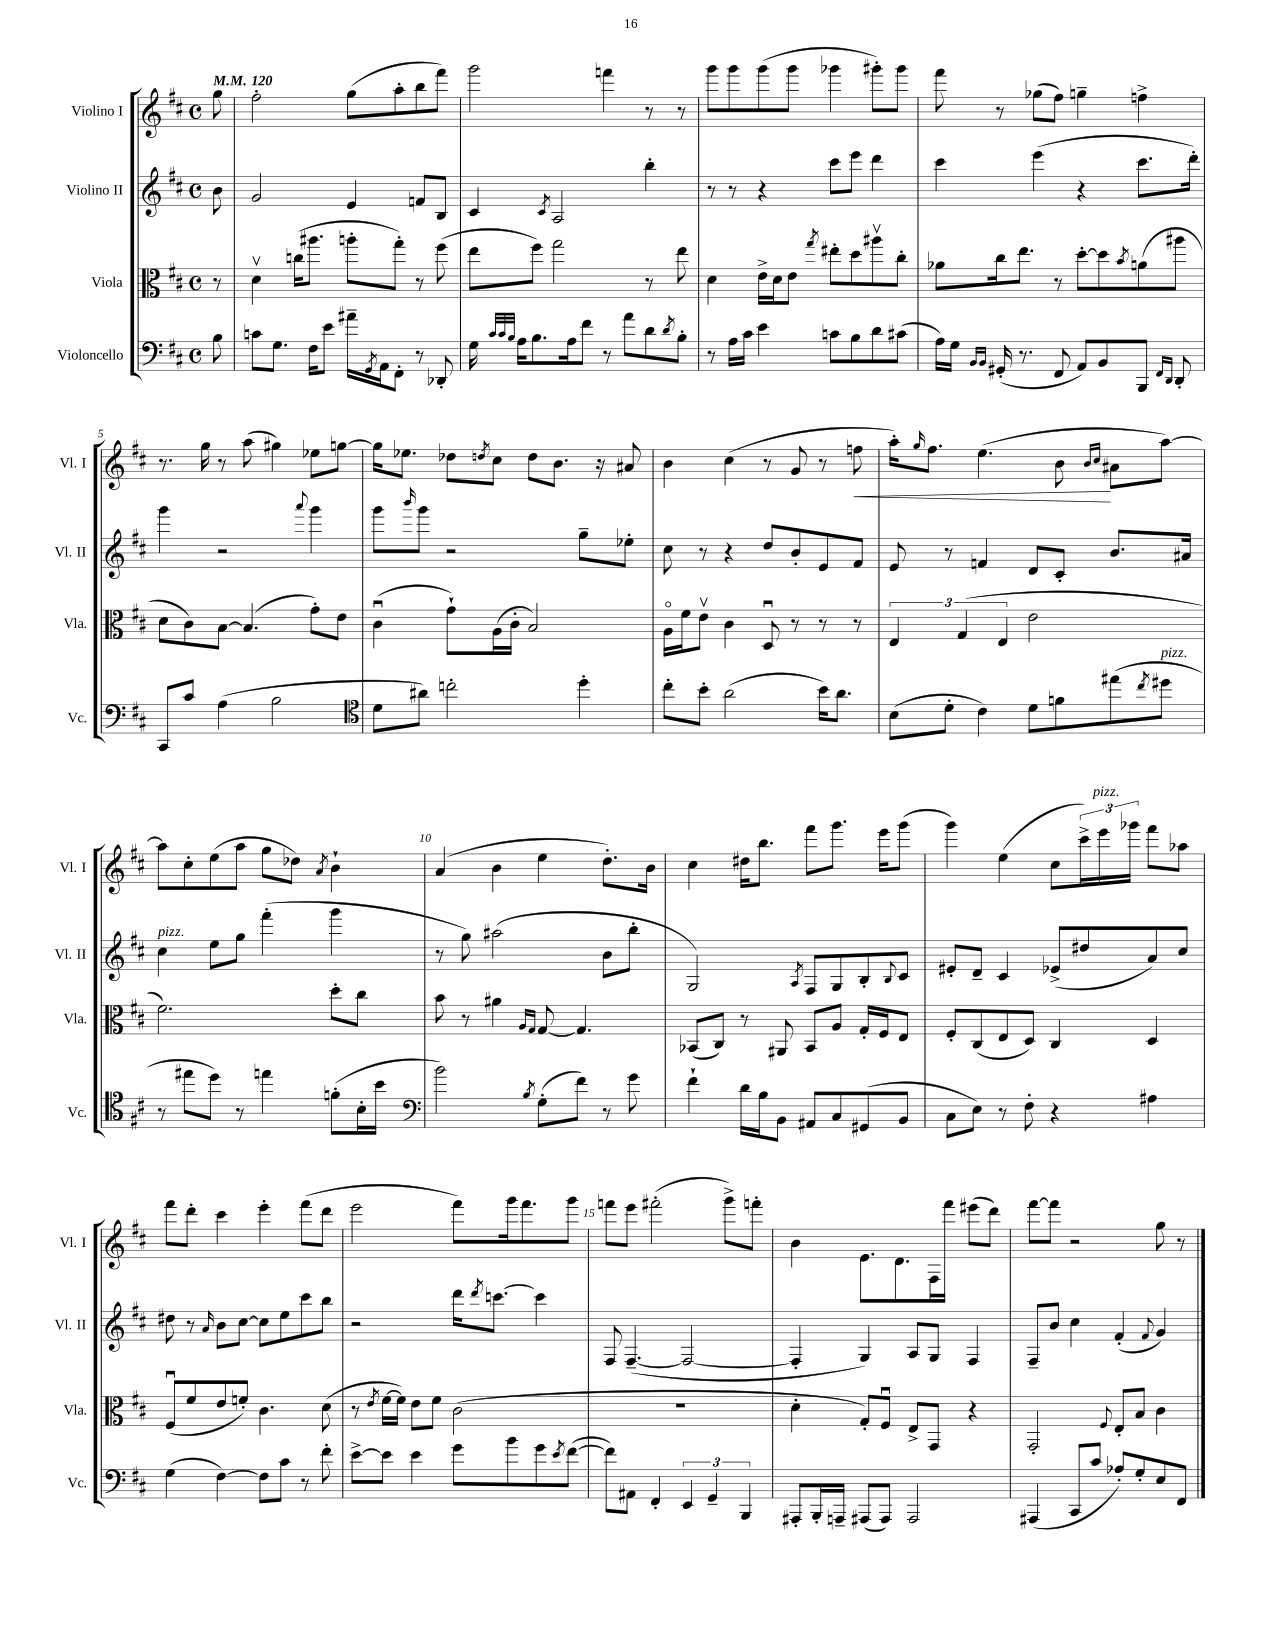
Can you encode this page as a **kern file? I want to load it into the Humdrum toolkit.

**kern	**kern	**kern	**kern	**dynam
*part4	*part3	*part2	*part1	*part1
*staff4	*staff3	*staff2	*staff1	*staff1
*I"Violoncello	*I"Viola	*I"Violino II	*I"Violino I	*
*I'Vc.	*I'Vla.	*I'Vl. II	*I'Vl. I	*
*clefF4	*clefC3	*clefG2	*clefG2	*
*k[f#c#]	*k[f#c#]	*k[f#c#]	*k[f#c#]	*
*M4/4	*M4/4	*M4/4	*M4/4	*
*met(c)	*met(c)	*met(c)	*met(c)	*
*MM120	*MM120	*MM120	*MM120	*
=	=	=	=	=
8B\	8r	8b\	8gg\	.
=1	=1	=1	=1	=1
8cn\L	4dv\	2g/	2ff#'\	.
8.G\J	.	.	.	.
.	(16ccn\KL	.	.	.
16F#\KL	8.aa#X\J	.	.	.
8e\J	.	.	.	.
16a#X~\LL	8aan'\L	4e/	(8gg\L	.
8qGG/	.	.	.	.
16AA\J	.	.	.	.
8FF#'\J	8gg'\J)	.	8aa'\	.
8r	8r	8fn/L	8bb\	.
8DD-X'/	(8ff#\	8B/J	8fff#\J)	.
=2	=2	=2	=2	=2
16G\	8ee\L	4c#/	2ggg\	.
32qqc#/LLL	.	.	.	.
32qqc#/	.	.	.	.
32qqB/JJJ	.	.	.	.
16A\KL	.	.	.	.
8.B\	8ff#\J)	.	.	.
.	.	8qc#/	.	.
.	2gg\	2A/	.	.
16A\k	.	.	.	.
8f#\J	.	.	.	.
8r	.	.	4fffn\	.
8a\L	.	.	.	.
8d\	8r	4bb'\	8r	.
8qd/	.	.	.	.
8B'\J	8ee\	.	8r	.
=3	=3	=3	=3	=3
8r	4d\	8r	8ggg\L	.
16A\LL	.	8r	8ggg\	.
16c#\JJ	.	.	.	.
4e\	16e^\LL	4r	(8ggg\	.
.	16d\J	.	.	.
.	8e\J	.	8ggg\J	.
.	8qgg/	.	.	.
8cn\L	8ee#X'\L	8ccc#\L	4ggg-X\	.
8B\	8dd\	8eee\J	.	.
8d\	8aa#Xv\	4ddd\	8ggg#X'\L)	.
(8c#X\J	8cc#'\J	.	8ggg#\J	.
=4	=4	=4	=4	=4
16A\LL)	8a-X\L	4ccc#\	8fff#\	.
16G\JJ	.	.	.	.
16qqBB/LL	.	.	.	.
16qqBB/JJ	.	.	.	.
(16GG#X'/	16cc#\k	.	8r	.
8.r	8.ee\J	.	.	.
.	.	(4eee\	(8gg-X\L	.
8FF#/	8r	.	8ff#\J)	.
8AA/L)	[8dd'\L	4r	4ggn~\	.
8BB/	8dd\]	.	.	.
.	8qb/	.	.	.
8BBB/J	(8an\	8.ccc#\L	4ffn^\	.
16qqFF#/LL	.	.	.	.
16qqDD/JJ	.	.	.	.
8DD'/	8aa#X\J	.	.	.
.	.	16ddd'\Jk)	.	.
!!LO:LB:g=z
=5	=5	=5	=5	=5
8CC#/L	8d\L	4ggg\	8.r	.
8c#/J	8c#\)	.	.	.
.	.	.	16gg\	.
(4A\	[8B\J	2r	8r	.
.	(4.B/]	.	(8aa\	.
2B\	.	.	4gg#X\)	.
.	.	8qqaaa/	.	.
.	8g'\L)	4ggg\	8ee-X\L	.
.	8e\J	.	[8ggn\J	.
=6	=6	=6	=6	=6
*clefC4	*	*	*	*
8d\L	(4c#u\	8ggg\L	16gg\KL]	.
.	.	.	8.ee-X\J	.
.	.	16qqbbb/	.	.
8a#X\J)	.	8ggg\J	.	.
2ccn'\	8g`\L)	2r	8dd-X\L	.
.	.	.	8qddn/	.
.	(16A\L	.	8cc#\J	.
.	16c#'\JJ	.	.	.
.	2B/)	.	8dd\L	.
.	.	.	8.b\J	.
4dd'\	.	8gg~\L	.	.
.	.	.	16r	.
.	.	8ee-X'\J	8a#X/	.
=7	=7	=7	=7	=7
8cc#'\L	16A\LL	8cc#\	4b\	.
.	16f#\J	.	.	.
8b'\J	8ev\J	8r	.	.
(2a\	4c#\	4r	(4cc#\	.
.	8Du/	8dd/L	8r	.
.	8r	8b'/	8g/	.
16b\KL)	8r	8e/	8r	.
8.a\J	.	.	.	.
!	!	!	!	!LO:HP:b
.	8r	8f#/J	8ffn\	<
=8	=8	=8	=8	=8
(8B\L	6E/	8e/	16aa'\KL)	.
.	.	.	16qqgg/	.
.	.	.	8.ff#\J	.
8d'\J	.	8r	.	.
.	(6G/	.	.	.
4c#\)	.	4fn/	(4.ee\	.
.	6E/	.	.	.
8d\L	2e\	8d/L	.	.
8fn\	.	8c#'/J	8b\	.
.	.	.	16qqb/LL	.
.	.	.	16qqcc#/JJ	.
(8ee#X\	.	8.b/L	8a#X\L	[
8qcc#/	.	.	.	.
!LO:TX:a:i:t=pizz.	!	!	!	!
8dd#X\J	.	.	[8aa\J)	.
.	.	16a#X/Jk	.	.
!!LO:LB:g=z
=9	=9	=9	=9	=9
!	!	!LO:TX:a:i:t=pizz.	!	!
8r	2.f#\)	4cc#\	8aa\L]	.
8ee#X\L	.	.	8cc#'\	.
8dd\J)	.	8ee\L	(8ee\	.
8r	.	8gg\J	8aa\J	.
4een\	.	(4fff#'\	8gg\L	.
.	.	.	8dd-X\J)	.
.	.	.	8qa/	.
(8fn'\L	8dd'\L	4ggg\	4b`\	.
16B'\L	8cc#\J	.	.	.
16b\JJ	.	.	.	.
=10	=10	=10	=10	=10
*clefF4	*	*	*	*
2b\)	8b\	8r	(4a/	.
.	8r	8gg\)	.	.
.	4a#X\	(2aa#X\	4b\	.
.	16qqA/LL	.	.	.
8qB/	16qqG/JJ	.	.	.
(8G'\L	[8G/	.	4ee\	.
8f#\J)	4.G/]	.	.	.
8r	.	8b\L	8.dd'\L)	.
8g\	.	8bb'\J	.	.
.	.	.	16b\Jk	.
=11	=11	=11	=11	=11
4f#`\	(8BB-X/L	2G/)	4cc#\	.
.	8C#/J)	.	.	.
16d\LL	8r	.	16dd#X\KL	.
16B\J	.	.	8.bb\J	.
8BB\J	8AA#X/	.	.	.
.	.	8qA/	.	.
8AA#X/L	8BB-/L	8F#/L	8fff#\L	.
8C#/	8A/J	8G/	8.ggg\J	.
(8GG#X/	16G'/LL	8B'/	.	.
.	16F#/J	.	16eee\KL	.
.	.	8qqB/	.	.
8BB/J	8E/J	8c#/J	(8ggg\J	.
=12	=12	=12	=12	=12
8C#\L	8F#'/L	8e#X'/L	4ggg\)	.
8E\J)	(8C#/	8d~/J	.	.
8r	8E/	4c#/	(4ee\	.
8F#'\	8D/J)	.	.	.
4r	4C#/	(8e-X^/L	8cc#\L	.
.	.	8dd#X/	24ccc#^\L)	.
!	!	!	!LO:TX:a:i:t=pizz.	!
.	.	.	24eee\	.
.	.	.	24ggg-X\JJ	.
4A#X\	4D/	8a/)	8fff#\L	.
.	.	8cc#/J	8aa-X\J	.
!!LO:LB:g=z
=13	=13	=13	=13	=13
(4G\	(8F#u/L	8dd#X\	8fff#\L	.
.	8f#/	8r	8ddd'\J	.
.	.	16qqa/	.	.
[4F#\)	8e/	8b\L	4ccc#\	.
.	8fn'/J)	[8cc#\J	.	.
8F#\L]	4.c#\	8cc#\L]	4eee'\	.
8c#\J	.	8ee\	.	.
8r	.	8ccc#\	(8fff#\L	.
8f#'\	(8d\	8bb\J	8ddd\J	.
=14	=14	=14	=14	=14
[8e^\L	8r	2r	2eee\	.
.	8qe/	.	.	.
8e\J]	[16f#\LL	.	.	.
.	16f#\JJ])	.	.	.
4e\	8e\L	.	.	.
.	8f#\J	.	.	.
8g\L	(2c#\	16ddd\KL	8fff#\L)	.
.	.	8qddd/	.	.
.	.	[8.cccn\J	.	.
8b\	.	.	16ggg\k	.
.	.	.	8.fff#\	.
8g\	.	4ccc\]	.	.
8qe/	.	.	.	.
([8f#\J	.	.	8ggg\J	.
=15	=15	=15	=15	=15
8f#\L])	1r	8F#/	8fffn\L	.
8AA#X\J	.	([4.F#~/	8eee\J	.
4FF#'/	.	.	(2fff#X'\	.
6EE/	.	2F#/_	.	.
6GG~/	.	.	.	.
.	.	.	8ggg^\L)	.
6BBB/	.	.	.	.
.	.	.	8fffn'\J	.
=16	=16	=16	=16	=16
8AAA#X'/L	4d'\	4F#'/]	4b\	.
16BBB'/L	.	.	.	.
16AAAn~/JJ	.	.	.	.
(8AAA#X/L	8G'/L)	4G/)	8.e\L	.
8AAA#/J)	8F#u/J	.	.	.
.	.	.	8.d\	.
2AAA#/	8E^/L	8A/L	.	.
.	8GG/J	8G/J	16F#\L	.
.	.	.	16fff#\JJ	.
.	4r	4F#/	(8eee#X\L	.
.	.	.	8ddd\J)	.
=17	=17	=17	=17	=17
(4AAA#X/	2GG'/	8F#~/L	[8fff#\L	.
.	.	8b/J	8fff#\J]	.
8CC#/L	.	4cc#\	2r	.
8c#/J	.	.	.	.
.	8qqF#/	.	.	.
8A-X'/L)	8E'/L	(4f#'/	.	.
8G'/	8B/J	.	.	.
.	.	8qqf#/	.	.
8E/	4c#\	4g/)	8gg\	.
8FF#/J	.	.	8r	.
==	==	==	==	==
*-	*-	*-	*-	*-
